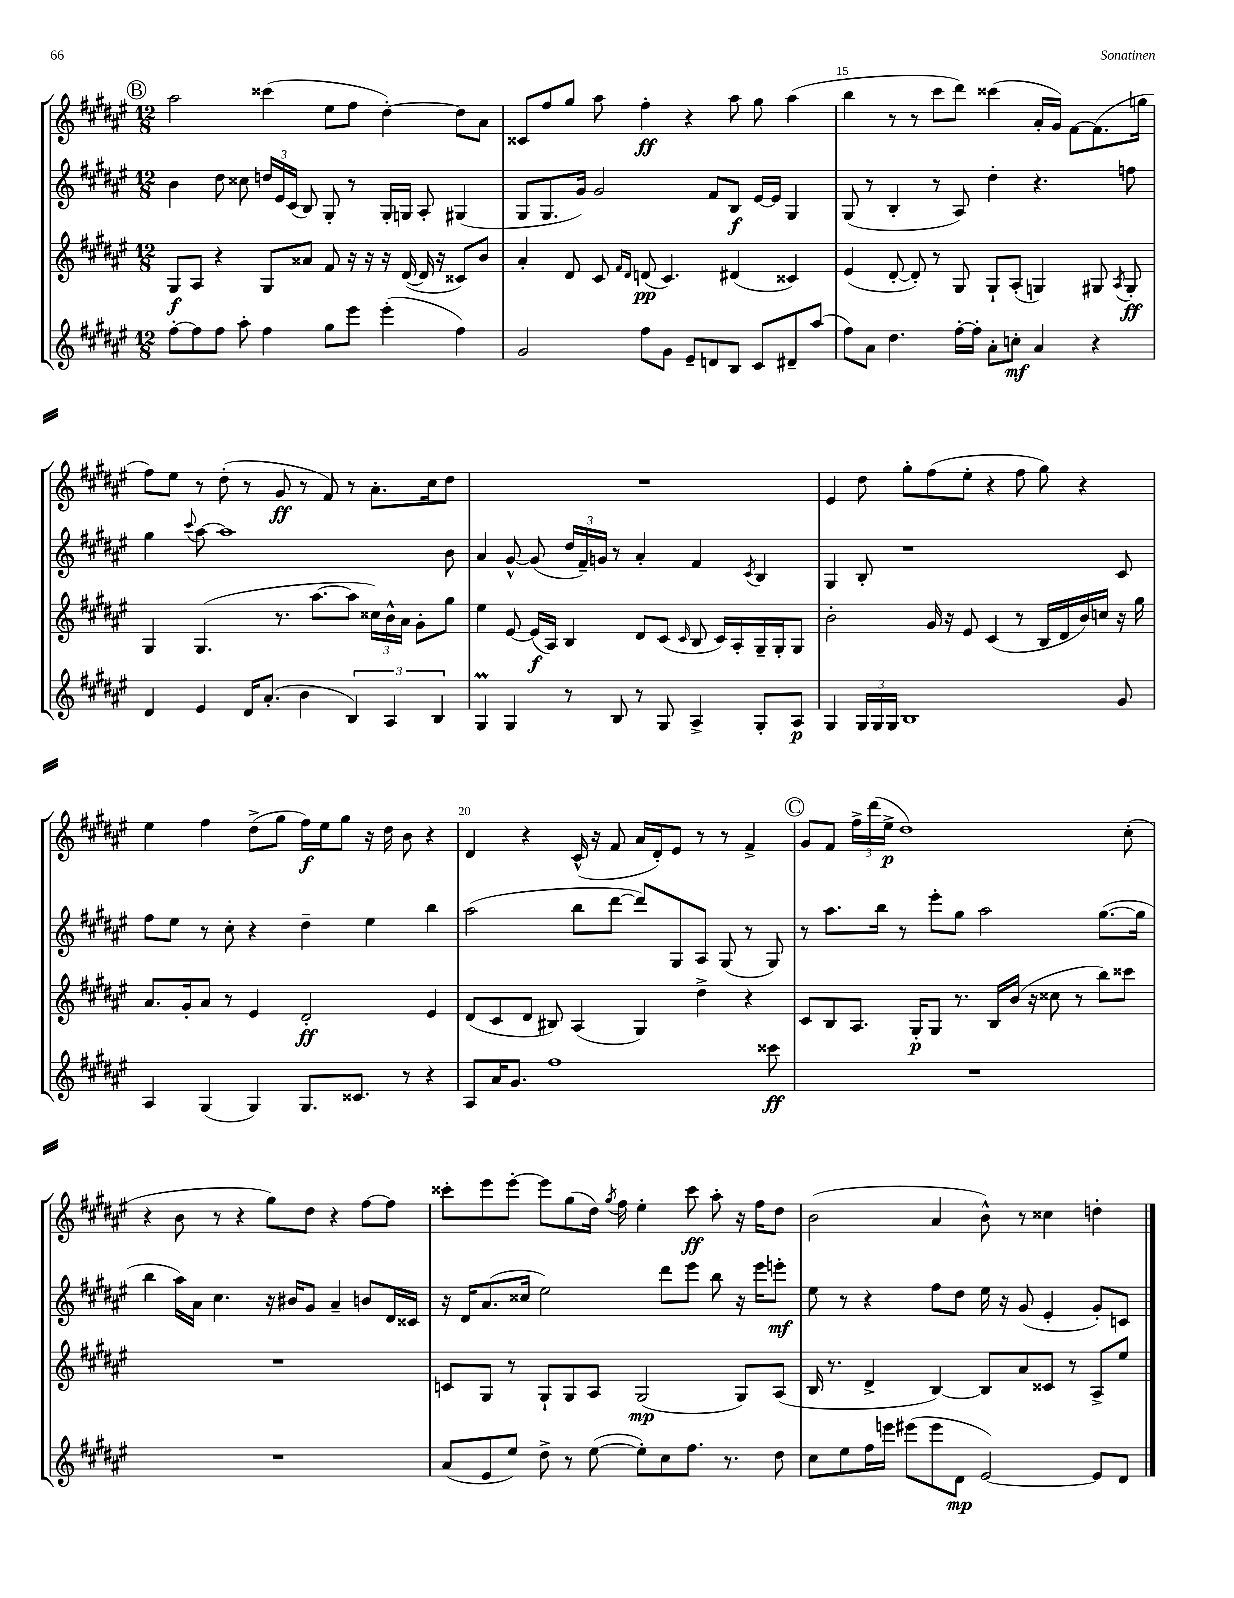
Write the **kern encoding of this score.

**kern	**kern	**kern	**kern
*staff4	*staff3	*staff2	*staff1
*clefG2	*clefG2	*clefG2	*clefG2
*k[f#c#g#d#a#e#]	*k[f#c#g#d#a#e#]	*k[f#c#g#d#a#e#]	*k[f#c#g#d#a#e#]
*M12/8	*M12/8	*M12/8	*M12/8
[8ff#'	8G#	4b	2aa#
8ff#]	8A#	.	.
8ff#	4r	8dd#	.
8aa#'	.	8cc##	.
4ff#	8G#	24dd	(4ccc##
.	.	24e#	.
.	.	(24c#	.
.	8a##	8B)	.
8gg#	8f#	8G#'	8ee#
8eee#	16r	8r	8ff#
.	16r	.	.
(4eee#'	16r	16G#'	[4dd#')
.	([16d#	16G	.
.	16d#]	8A#'	.
.	16r	.	.
4ff#)	8c##)	(4G#	8dd#]
.	8b	.	8a#
=	=	=	=
2g#	4a#'	8G#	8c##
.	.	8.G#	8ff#
.	8d#	.	8gg#
.	.	16g#)	.
.	8c#	2g#	8aa#
.	16qqf#	.	.
.	16qqd#	.	.
8ff#	(8d	.	4ff#'
8g#	4.c#)	.	.
8e#~	.	.	4r
8d	.	8f#	.
8B	(4d#	8B	8aa#
8c#	.	[16e#	8gg#
.	.	16e#]	.
8d#~	4c##)	4G#	(4aa#
(8aa#	.	.	.
=	=	=	=
8ff#)	(4e#	(8G#	4bb
8a#	.	8r	.
4.dd#	[8d#'	4B'	8r
.	8d#'])	.	8r
.	8r	8r	8ccc#
[16ff#'	8G#	8A#)	8ddd#)
16ff#']	.	.	.
8a#'	8G#`	4dd#'	(4ccc##
8cc'	(8A#'	.	.
4a#	4G)	4.r	16a#'
.	.	.	16g#)
.	.	.	[8f#
4r	8G#	.	(8.f#]
.	8qA#	.	.
.	8G#'	8ff	.
.	.	.	16gg
=	=	=	=
4d#	4G#	4gg#	8ff#)
.	.	.	8ee#
.	.	8qqccc#	.
4e#	(4.G#	[8aa#	8r
.	.	1aa#]	(8dd#'
16d#	.	.	8r
(8.a#'	.	.	.
.	8.r	.	8g#
4b	.	.	8r
.	[8.aa#	.	.
.	.	.	8f#)
6B)	8aa#]	.	8r
.	24cc##)	.	8.a#'
6A#	24b^^	.	.
.	24a#	.	.
.	8g#'	.	.
.	.	.	16cc#
6B	.	.	.
.	8gg#	8b	8dd#
=	=	=	=
4G#	4ee#	4a#	1.r
4G#	[8e#	[8g#^^	.
.	(16e#]	(8g#]	.
.	16A#)	.	.
8r	4B	24dd#	.
.	.	24f#~)	.
.	.	24g	.
8B	.	8r	.
8r	8d#	4a#'	.
8G#	(8c#	.	.
.	16qqc#	.	.
4A#^	8B	4f#	.
.	16c#)	.	.
.	16A#'	.	.
.	.	8qc#	.
8G#'	16G#~	4B	.
.	16G#'	.	.
8A#	8G#	.	.
=	=	=	=
4G#	2b'	4G#	4e#
24G#	.	8B'	8dd#
24G#	.	.	.
24G#	.	.	.
1B	.	1r	8gg#'
.	16g#	.	(8ff#
.	16r	.	.
.	8e#	.	8ee#'
.	(4c#	.	4r
.	8r	.	8ff#
.	16B	.	8gg#)
.	16d#	.	.
.	16b)	.	4r
.	16cc	.	.
8g#	16r	8c#	.
.	16gg#	.	.
=	=	=	=
4A#	8.a#	8ff#	4ee#
.	.	8ee#	.
.	16g#'	.	.
(4G#	8a#	8r	4ff#
.	8r	8cc#'	.
4G#)	4e#	4r	(8dd#^
.	.	.	8gg#
8.G#	2d#'	4dd#~	16ff#)
.	.	.	16ee#
.	.	.	8gg#
8.c##	.	.	.
.	.	4ee#	16r
.	.	.	16dd#
8r	.	.	8b
4r	4e#	4bb	4r
=	=	=	=
8A#	(8d#	(2aa#	4d#
16a#	8c#	.	.
8.g#	.	.	.
.	8d#	.	4r
1ff#	8B#)	.	.
.	(4A#	8bb	(16c#^^
.	.	.	16r
.	.	[8ddd#	8f#
.	4G#)	8ddd#])	16a#
.	.	.	16d#')
.	.	8G#	8e#
.	4dd#^	8A#	8r
.	.	(8G#	8r
.	4r	8r	4f#^
8ccc##	.	8G#)	.
=	=	=	=
1.r	8c#	8r	8g#
.	8B	8.aa#	8f#
.	8.A#	.	24ff#^
.	.	.	(24ddd#
.	.	16bb	.
.	.	.	24ee#^
.	.	8r	1dd#)
.	16G#'	.	.
.	8G#	8eee#'	.
.	8.r	8gg#	.
.	.	2aa#	.
.	16B	.	.
.	(16b	.	.
.	16r	.	.
.	8cc##	.	.
.	8r	.	.
.	8bb)	([8.gg#	.
.	8ccc##	.	(8cc#'
.	.	16gg#]	.
=	=	=	=
1.r	1.r	4bb	4r
.	.	16aa#)	8b
.	.	16a#	.
.	.	4.cc#	8r
.	.	.	4r
.	.	16r	8gg#)
.	.	16b#	.
.	.	8g#	8dd#
.	.	4a#~	4r
.	.	8b	[8ff#
.	.	16d#	8ff#]
.	.	16c##	.
=	=	=	=
(8a#	8c	16r	8ccc##'
.	.	16d#	.
8e#	8G#	(8.a#	8eee#
8ee#)	8r	.	[8eee#'
.	.	16cc##	.
8dd#^	8G#`	2ee#)	8eee#]
8r	8G#	.	(8gg#
([8ee#	8A#	.	16dd#)
.	.	.	8qgg#
.	.	.	16ff#
8ee#'])	(2G#	.	4ee#'
8cc#	.	8ddd#	.
8.ff#	.	8eee#	8ccc##
.	.	8bb	8aa#'
8.r	.	.	.
.	8G#)	16r	16r
.	.	16eee#	16ff#
8dd#	(8A#	8eee'	8dd#
=	=	=	=
8cc#	16B	8ee#	(2b
.	8.r	.	.
8ee#	.	8r	.
16ff#	4d#^	4r	.
16eee	.	.	.
(8eee#	.	.	.
8eee#	[4B)	8ff#	4a#
8d#	.	8dd#	.
[2e#)	8B]	16ee#	8b^^)
.	.	16r	.
.	8a#	(8g#	8r
.	8c##	4e#'	4cc##
.	8r	.	.
8e#]	8A#^	8g#')	4dd'
8d#	8ee#	8c	.
==	==	==	==
*-	*-	*-	*-
